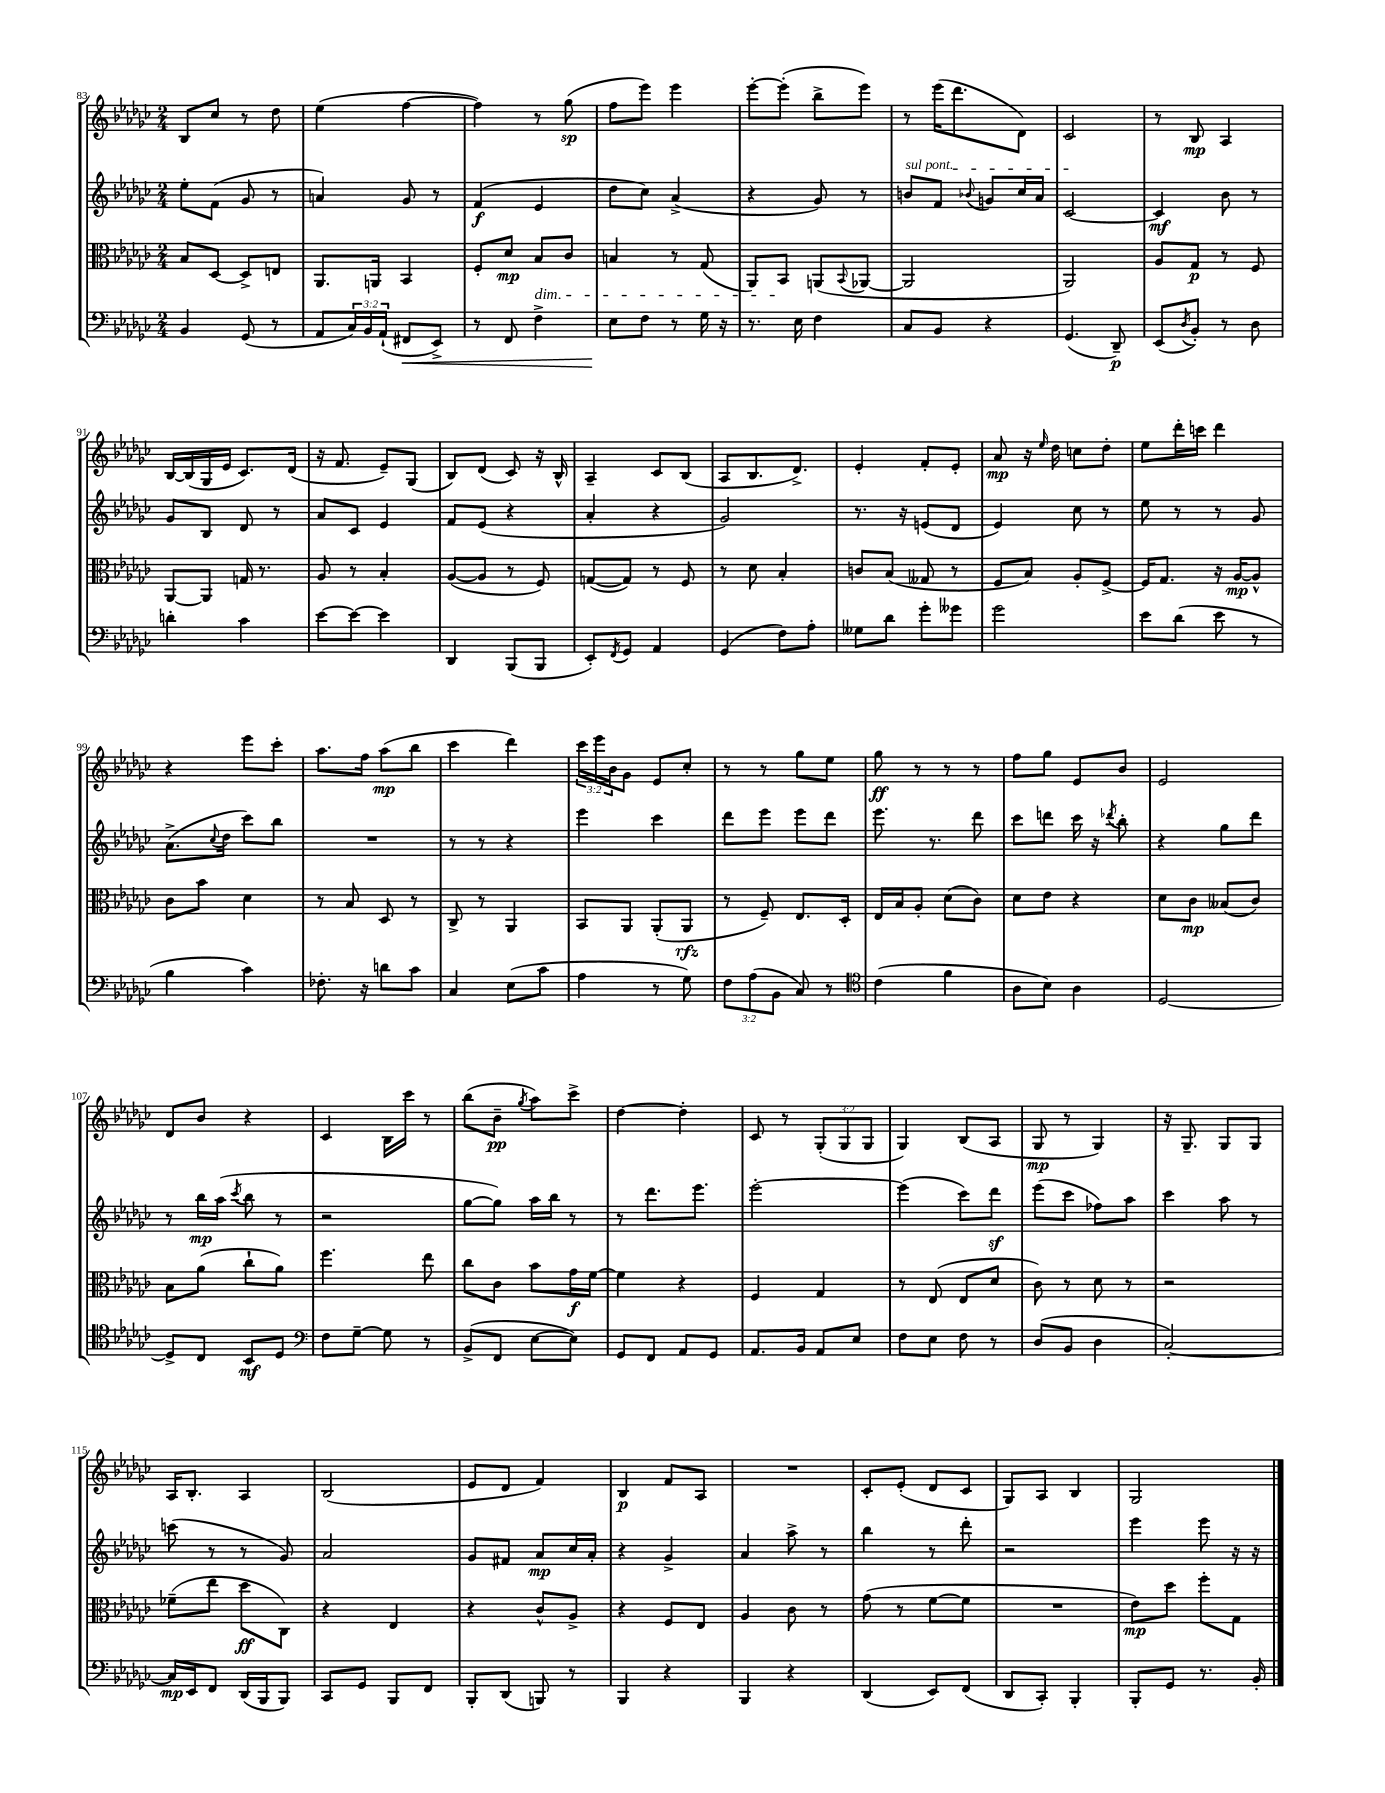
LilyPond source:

<<
\new StaffGroup <<
\new Staff = "s0" {
    \clef treble \key ges \major \numericTimeSignature \time 2/4 \override Staff.TupletNumber.text = #tuplet-number::calc-fraction-text
    bes8 ces''8 r8 des''8 |
    ees''4( f''4~ |
    f''4) r8 ges''8\sp( |
    f''8 ees'''8) ees'''4 |
    ees'''8~-. ees'''8-.( bes''8-> ees'''8) |
    r8 ees'''16( des'''8. des'8) |
    ces'2 |
    r8 bes8\mp aes4 |
    bes16~ bes16( ges16 ees'16 ces'8.) des'16( |
    r16 f'8. ees'8--) ges8( |
    bes8) des'8( ces'8) r16 bes16-^ |
    aes4-- ces'8 bes8( |
    aes8 bes8. des'8.->) |
    ees'4-. f'8-. ees'8-. |
    aes'8\mp r16 \grace { ees''16 } des''16 c''8 des''8-. |
    ees''8 des'''16-. c'''16 des'''4 |
    r4 ees'''8 ces'''8-. |
    aes''8. f''16 aes''8\mp( bes''8 |
    ces'''4 des'''4) |
    \tuplet 3/2 { ces'''16 ees'''16 bes'16 } ges'8 ees'8 ces''8-. |
    r8 r8 ges''8 ees''8 |
    ges''8\ff r8 r8 r8 |
    f''8 ges''8 ees'8 bes'8 |
    ees'2 |
    des'8 bes'8 r4 |
    ces'4 bes16 ces'''16 r8 |
    bes''8( bes'8--\pp \acciaccatura { ges''8 } aes''8) ces'''8-> |
    des''4~ des''4-. |
    ces'8 r8 \tuplet 3/2 { ges8-.( ges8 ges8 } |
    ges4) bes8( aes8 |
    ges8\mp r8 ges4) |
    r16 ges8.-- ges8 ges8 |
    aes16 bes8.-. aes4 |
    bes2( |
    ees'8 des'8 f'4) |
    bes4\p f'8 aes8 |
    R2 |
    ces'8-. ees'8-.( des'8 ces'8 |
    ges8) aes8 bes4 |
    ges2 \bar "|." |
}
\new Staff = "s1" {
    \clef treble \key ges \major \numericTimeSignature \time 2/4
    ees''8-. f'8( ges'8 r8 |
    a'4) ges'8 r8 |
    f'4\f( ees'4 |
    des''8 ces''8) aes'4->( |
    r4 ges'8) r8 |
    \once \override TextSpanner.bound-details.left.text = \markup { \italic "sul pont." } b'8\startTextSpan f'8 \appoggiatura { bes'8 } g'8 ces''16 aes'16 |
    ces'2~\stopTextSpan |
    ces'4\mf bes'8 r8 |
    ges'8 bes8 des'8 r8 |
    aes'8 ces'8 ees'4 |
    f'8 ees'8( r4 |
    aes'4-. r4 |
    ges'2) |
    r8. r16 e'8( des'8 |
    ees'4) ces''8 r8 |
    ees''8 r8 r8 ges'8 |
    aes'8.->( \appoggiatura { ces''8 } des''16 ces'''8) bes''8 |
    R2 |
    r8 r8 r4 |
    ees'''4 ces'''4 |
    des'''8 ees'''8 ees'''8 des'''8 |
    ees'''8. r8. des'''8 |
    ces'''8 d'''8 ces'''16 r16 \acciaccatura { des'''8 } bes''8-. |
    r4 ges''8 des'''8 |
    r8 bes''16\mp aes''16( \acciaccatura { ces'''8 } bes''8 r8 |
    r2 |
    ges''8~ ges''8) aes''16 bes''16 r8 |
    r8 des'''8. ees'''8. |
    ees'''2~-. |
    ees'''4( ces'''8) des'''8\sf |
    ees'''8( ces'''8 fes''8) aes''8 |
    ces'''4 aes''8 r8 |
    c'''8( r8 r8 ges'8) |
    aes'2 |
    ges'8 fis'8 aes'8\mp ces''16 aes'16-. |
    r4 ges'4-> |
    aes'4 aes''8-> r8 |
    bes''4 r8 des'''8-. |
    r2 |
    ees'''4 ees'''8 r16 r16 \bar "|." |
}
\new Staff = "s2" {
    \clef alto \key ges \major \numericTimeSignature \time 2/4
    bes8 des8~ des8-> e8 |
    aes,8. a,16 bes,4 |
    f8-. des'8\mp bes8\dim ces'8 |
    b4 r8 ges8( |
    aes,8) bes,8\! a,8( \appoggiatura { bes,8 } aes,8~ |
    aes,2 |
    aes,2) |
    aes8 ges8\p r8 f8 |
    aes,8~ aes,8 g16 r8. |
    aes8 r8 bes4-. |
    aes8~( aes8 r8 f8) |
    g8~( g8) r8 f8 |
    r8 des'8 bes4-. |
    c'8 bes8( geses8 r8 |
    f8 bes8) aes8-. f8~-> |
    f16 ges8. r16 aes16~\mp aes8-^ |
    ces'8 bes'8 des'4 |
    r8 bes8 des8 r8 |
    ces8-> r8 aes,4 |
    bes,8 aes,8 aes,8-.( aes,8\rfz |
    r8 f8--) ees8. des16-. |
    ees16 bes16 aes8-. des'8( ces'8) |
    des'8 ees'8 r4 |
    des'8 ces'8\mp beses8( ces'8) |
    bes8 aes'8( ces''8-! aes'8) |
    f''4. ees''8 |
    ces''8 ces'8 bes'8 ges'16\f f'16~ |
    f'4 r4 |
    f4 ges4 |
    r8 ees8( ees8 des'8 |
    ces'8) r8 des'8 r8 |
    r2 |
    fes'8--( ees''8 des''8\ff ces8) |
    r4 ees4 |
    r4 ces'8-^ aes8-> |
    r4 f8 ees8 |
    aes4 ces'8 r8 |
    ges'8( r8 f'8~ f'8 |
    R2 |
    ees'8\mp) des''8 f''8-. ges8 \bar "|." |
}
\new Staff = "s3" {
    \clef bass \key ges \major \numericTimeSignature \time 2/4 \override Staff.TupletNumber.text = #tuplet-number::calc-fraction-text
    bes,4 ges,8( r8 |
    aes,8 \tuplet 3/2 { ces16) bes,16 aes,16-!( } fis,8\< ees,8->) |
    r8 f,8 f4-> |
    ees8\! f8 r8 ges16 r16 |
    r8. ees16 f4 |
    ces8 bes,8 r4 |
    ges,4.( des,8--\p) |
    ees,8( \acciaccatura { des8 } bes,8-.) r8 des8 |
    d'4-. ces'4 |
    ees'8~ ees'8~ ees'4 |
    des,4 bes,,8( bes,,8 |
    ees,8-.) \acciaccatura { f,8 } ges,8 aes,4 |
    ges,4( f8) aes8-. |
    geses8 des'8 ges'8-. geses'8 |
    ges'2 |
    ees'8 des'8( ees'8 r8 |
    bes4 ces'4) |
    fes8.-. r16 d'8 ces'8 |
    ces4 ees8( ces'8 |
    aes4 r8 ges8) |
    \tuplet 3/2 { f8 aes8( bes,8 } ces8) r8 |
    \clef tenor ces'4( f'4 |
    aes8 bes8) aes4 |
    des2~ |
    des8-> ces8 bes,8\mf des8 |
    \clef bass f8 ges8~-- ges8 r8 |
    bes,8->( f,8 ees8~ ees8) |
    ges,8 f,8 aes,8 ges,8 |
    aes,8. bes,16 aes,8 ees8 |
    f8 ees8 f8 r8 |
    des8( bes,8 des4 |
    ces2~-.) |
    ces16\mp ees,16 f,8 des,16( bes,,16 bes,,8) |
    ces,8 ges,8 bes,,8 f,8 |
    bes,,8-. des,8( b,,8) r8 |
    bes,,4 r4 |
    bes,,4 r4 |
    des,4( ees,8) f,8( |
    des,8 ces,8-.) bes,,4-. |
    bes,,8-. ges,8 r8. bes,16-. \bar "|." |
}
>>
>>
\layout { \context { \Score currentBarNumber = #83 } }
